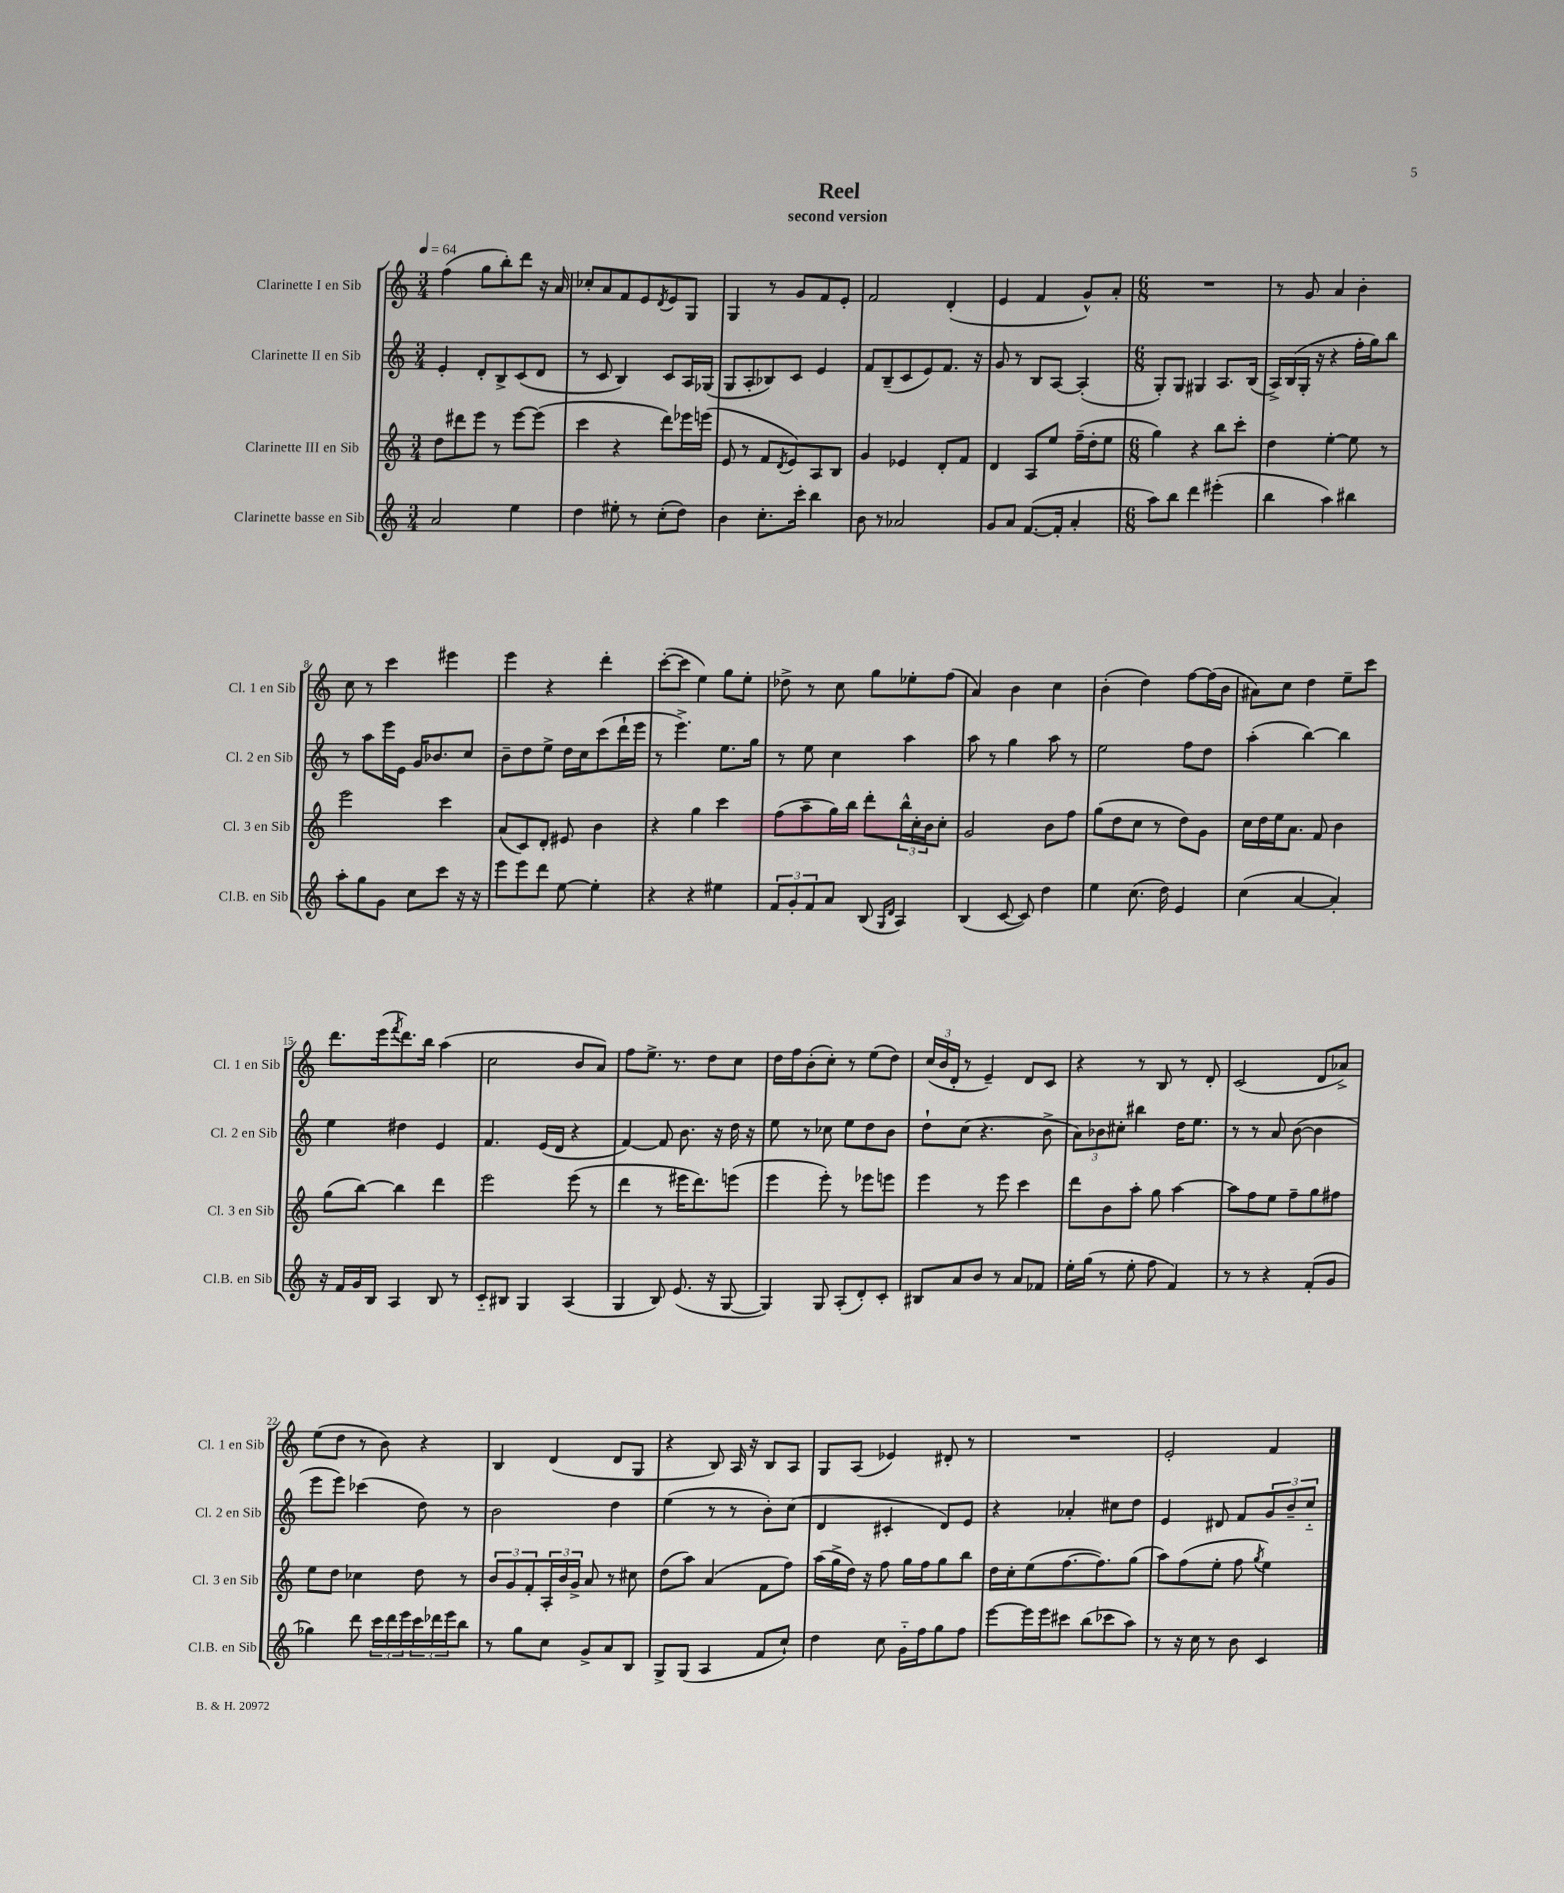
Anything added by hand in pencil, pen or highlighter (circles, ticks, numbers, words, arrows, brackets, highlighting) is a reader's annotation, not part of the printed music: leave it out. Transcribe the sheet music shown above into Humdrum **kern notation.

**kern	**kern	**kern	**kern
*part4	*part3	*part2	*part1
*staff4	*staff3	*staff2	*staff1
*I"Clarinette basse en Sib	*I"Clarinette III en Sib	*I"Clarinette II en Sib	*I"Clarinette I en Sib
*I'Cl.B. en Sib	*I'Cl. 3 en Sib	*I'Cl. 2 en Sib	*I'Cl. 1 en Sib
*clefG2	*clefG2	*clefG2	*clefG2
*k[]	*k[]	*k[]	*k[]
*M3/4	*M3/4	*M3/4	*M3/4
*MM64	*MM64	*MM64	*MM64
=1	=1	=1	=1
2a/	8dd\L	4e'/	(4ff\
.	8ddd#X\	.	.
.	8eee\J	8d'/L	8gg\L
.	8r	8B^/	8bb'\)
4ee\	[8eee\L	(8c/	8ddd\J
.	(8eee\J]	8d/J	16r
.	.	.	16a/
=2	=2	=2	=2
4dd\	4ccc\	8r	8cc-X'/L
.	.	8c/	8a/
8ee#X'\	4r	4B/)	8f/
8r	.	.	8e/
.	.	.	8qd/
(8cc'\L	8ddd\L)	8c/L	8e/
8dd\J)	16eee-X\L	16A/L	8G/J
.	(16eeen\JJ	(16G-X/JJ	.
=3	=3	=3	=3
4b\	8e/	8G/L	4G/
.	8r	8A'/	.
8.cc'\L	8f/L	8B-X/)	8r
.	8qd/	.	.
.	8e/)	8c/J	8g/L
16ccc'\Jk	.	.	.
4bb\	8A/	4e/	8f/
.	8B/J	.	8e'/J
=4	=4	=4	=4
8b\	4g/	8f/L	2f/
8r	.	(8B~/	.
2a-X/	4e-X/	8c/	.
.	.	8e/)	.
.	8d'/L	8.f/J	(4d'/
.	8f/J	.	.
.	.	16r	.
=5	=5	=5	=5
8g/L	4d/	8g/	4e/
8a/J	.	8r	.
([8.f/L	8A/L	8B/L	4f/
.	8ee/J	[8A/J	.
16f'/Jk]	.	.	.
4a'/	(16ff~\LL	(4A'/]	8g^^/L)
.	16dd'\J	.	.
.	8ee\J	.	8a'/J
=6	=6	=6	=6
*M6/8	*M6/8	*M6/8	*M6/8
8aa\L)	4gg\)	8G'/L)	2.r
8bb\J	.	8G/J	.
4ddd\	4r	4G#X/	.
(4eee#X'\	8bb\L	8.A/L	.
.	8ccc'\J	.	.
.	.	(16B/Jk	.
=7	=7	=7	=7
4bb\	4dd\	16A^/LL)	8r
.	.	(16B/	.
.	.	16G'/JJ	8g/
.	.	16r	.
4aa\)	[4ee'\	4r	4a/
4bb#X\	8ee\]	16ff'\LL	4b'\
.	.	16gg\J)	.
.	8r	8bb\J	.
!!LO:LB:g=z
=8	=8	=8	=8
8aa'\L	2eee\	8r	8cc\
8gg\	.	8aa\L	8r
8g\J	.	16eee\L	4ccc\
.	.	16e\JJ	.
8cc\L	.	16g/KL	.
.	.	8.b-X/	.
8ccc\J	4ccc\	.	4eee#X\
16r	.	8cc/J	.
16r	.	.	.
=9	=9	=9	=9
8eee\L	(8a/L	8b~\L	4eee\
8eee\	8c/)	8dd\	.
8ddd\J	8d'/J	8ee^\J	4r
[8ee\	8e#X/	16dd\LL	.
.	.	16cc\J	.
4ee'\]	4b\	(8ccc\	4ddd'\
.	.	16ddd`\L	.
.	.	16eee\JJ	.
=10	=10	=10	=10
4r	4r	8r	([8ccc'\L
.	.	4.eee^\)	8ccc\J]
4r	4gg\	.	4ee\)
4ee#X\	4ccc\	8.ee\L	8gg\L
.	.	.	8ee'\J
.	.	16gg\Jk	.
=11	=11	=11	=11
12f/L	(8ff\L	8r	8dd-X^\
12g'/	.	.	.
.	8aa~\	8ee\	8r
12f/	.	.	.
8a/J	16gg\L)	4cc\	8cc\
.	16bb\JJ	.	.
(8B/	8ddd'\L	.	8gg\L
16qqG/LL	.	.	.
16qqd/JJ	.	.	.
4A/)	24bb^^\L	4aa\	8ee-X'\
.	24cc'\	.	.
.	24b\J	.	.
.	8cc'\J	.	(8ff\J
=12	=12	=12	=12
(4B/	2g/	8aa\	4a/)
.	.	8r	.
[8c/	.	4gg\	4b\
8c/])	.	.	.
4dd\	8b\L	8aa\	4cc\
.	8ff\J	8r	.
=13	=13	=13	=13
4ee\	(8gg\L	2ee\	(4b'\
.	8dd\	.	.
(8.cc\	8cc\J	.	4dd\)
.	8r	.	.
16dd\)	.	.	.
4e/	8dd\L)	8ff\L	[8ff\L
.	8g\J	8dd\J	(16ff\L]
.	.	.	16b\JJ
=14	=14	=14	=14
(4cc\	16cc\LL	(4aa'\	8a#X\L)
.	16dd\	.	.
.	16ee\J	.	8cc\J
.	8.a\J	.	.
[4a/	.	[4bb\)	4dd\
.	8f/	.	.
4a'/])	4b\	4bb\]	8ee~\L
.	.	.	8ccc\J
!!LO:LB:g=z
=15	=15	=15	=15
16r	(8gg\L	4ee\	8.ddd\L
16f/LL	.	.	.
16g/	[8bb\J)	.	.
16B/JJ	.	.	(16eee\k
.	.	.	8qfff/
4A/	4bb\]	4dd#X\	8.ddd\)
.	.	.	16bb\Jk
8B/	4ddd\	4e/	(4aa\
8r	.	.	.
=16	=16	=16	=16
8c/L	2eee\	4.f/	2cc\
8B#X/J	.	.	.
4G/	.	.	.
.	.	(16e/LL	.
.	.	16d/JJ	.
(4A/	(8eee\	4r	8b/L
.	8r	.	8a/J)
=17	=17	=17	=17
4G/	4ddd\	[4f/)	8ff\L
.	.	.	8.ee^\J
8B/)	8r	8f/]	.
.	.	.	8.r
(8.e/	16eee#X\KL	8.b\	.
.	8.ddd\)	.	.
.	.	.	8dd\L
16r	.	16r	.
[8G/	(8eeen\J	16dd\	8cc\J
.	.	16r	.
=18	=18	=18	=18
4G/])	4eee\	8ee\	16dd\LL
.	.	.	16ff\J
.	.	8r	(8b'\
8G/	8eee'\)	8cc-X\	8cc'\J)
(8A'/L	8r	8ee\L	8r
8d'/)	8eee-X\L	8dd\	(8ee\L
8c'/J	8eeen\J	8b\J	8dd\J)
=19	=19	=19	=19
8B#X/L	4eee\	8dd`\L	(24cc/LL
.	.	.	24b/
.	.	.	24d'/JJ
8a/	.	(8cc\J	8r
8b/J	8r	4.r	4e~/)
8r	8eee\	.	.
8a/L	4ccc\	.	8d/L
8f-X/J	.	8b^\	8c/J
=20	=20	=20	=20
16ee'\LL	8ddd\L	12a\L)	4r
(16gg\JJ	.	.	.
.	.	12b-X\	.
8r	8b\	.	.
.	.	12cc#X'\J	.
8ee'\	8aa'\J	4bb#X\	8r
8ff\	8gg\	.	8B/
4f/)	[4aa\	16dd\KL	8r
.	.	8.ee\J	.
.	.	.	8d'/
=21	=21	=21	=21
8r	8aa\L]	8r	(2c/
8r	8ff\	8r	.
4r	8ee\J	8a/	.
.	8ff~\L	([8b\	.
(8f'/L	8gg\	4b\]	8d/L
8g/J	8ff#X\J	.	8a-X^/J)
!!LO:LB:g=z
=22	=22	=22	=22
4gg-X\)	8ee\L	8eee\L	(8ee\L
.	8dd\J	8eee\J)	8dd\J
8ddd\	4cc-X\	(4ccc-X\	8r
24ccc\LL	.	.	8b\)
24ddd\	.	.	.
24eee\	.	.	.
24ccc\	8dd\	8dd\)	4r
24ddd-X\	.	.	.
24eee\J	.	.	.
8bb\J	8r	8r	.
=23	=23	=23	=23
8r	12b/L	2b\	4B/
.	12g/	.	.
8gg\L	.	.	.
.	12f'/	.	.
8cc\J	24A'/L	.	(4d/
.	24b/	.	.
.	24g^/JJ	.	.
8g^/L	8a/	.	.
8a/	8r	4dd\	8d/L
8B/J	8cc#X\	.	8G/J
=24	=24	=24	=24
8G^/L	(8dd\L	(4ee\	4r
(8G/J	8aa\J)	.	.
4A/	(4a/	8r	8B/)
.	.	8r	16A/
.	.	.	16r
8f/L	8f\L	8b'\L)	8B/L
8cc`/J)	8ff\J)	(8cc\J	8A/J
=25	=25	=25	=25
4dd\	(16aa\LL	4d/	8G/L
.	16gg^\	.	.
.	16dd\JJ)	.	(8A/J
.	16r	.	.
8cc\	8ff\	4c#X'/	4e-X/)
16g\LL	16gg\LL	.	.
16ff\J	16ff\J	.	.
8gg\	8gg\	8d/L)	8d#X'/
8ff\J	8bb\J	8e/J	8r
=26	=26	=26	=26
[8eee\L	16dd\LL	4r	2.r
.	16cc'\J	.	.
16eee\L]	(8ee\	.	.
16eee\J	.	.	.
8ccc#X\J	[8.ff\	4a-X'/	.
(8bb\L	.	.	.
.	8.ff\])	.	.
8ccc-X\	.	8cc#X\L	.
8aa\J)	(8gg\J	8dd\J	.
=27	=27	=27	=27
8r	8aa\L)	4e/	2e'/
16r	(8ff\	.	.
16cc\	.	.	.
8r	8ee'\J	8d#X/	.
8b\	8ff\	8f/L	.
.	8qgg/	.	.
4c/	4ee\)	12g/	4f/
.	.	12b~/	.
.	.	12cc/J	.
==	==	==	==
*-	*-	*-	*-
